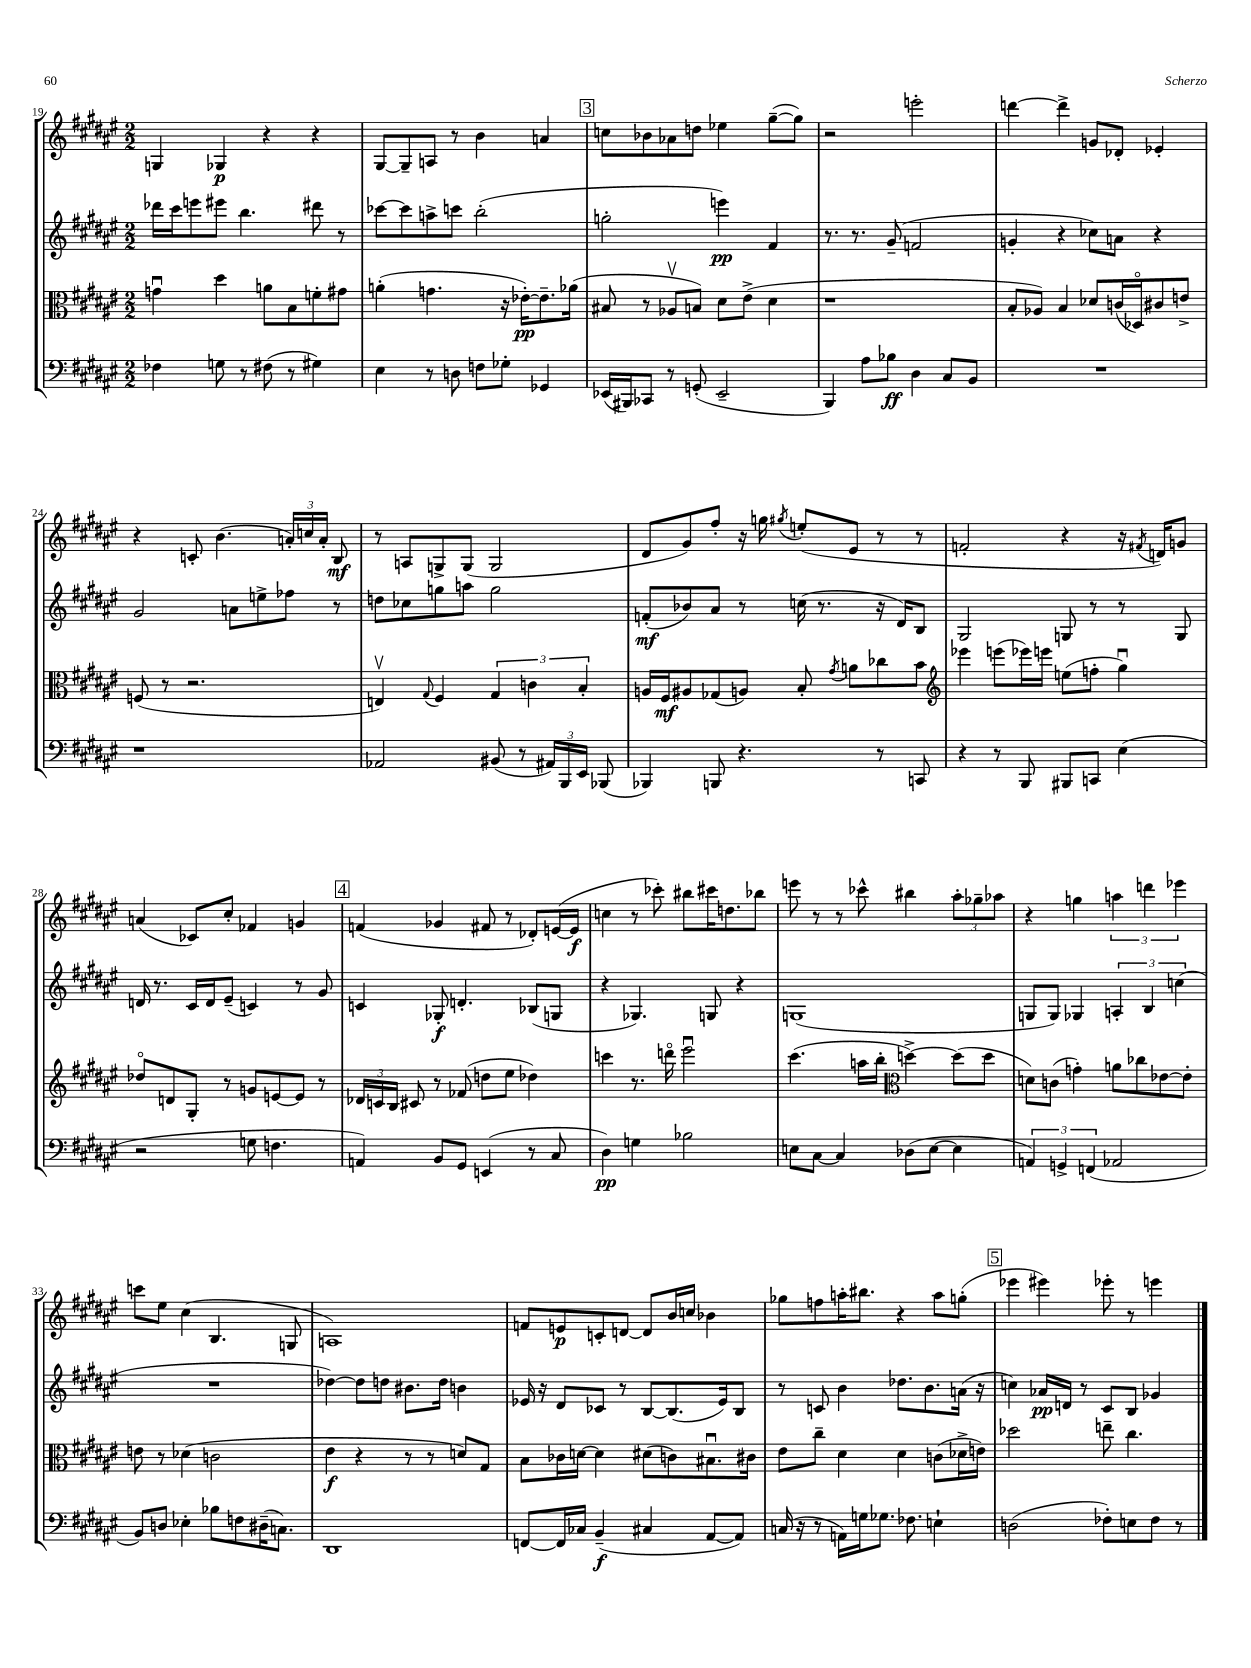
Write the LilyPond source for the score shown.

<<
\new StaffGroup <<
\new Staff = "s0" {
    \clef treble \key fis \major \numericTimeSignature \time 2/2
    \autoBeamOff g4 ges4\p r4 r4 |
    gis8[~ gis8-- a8] r8 b'4 a'4 |
    \mark \markup { \box "3" } c''8[ bes'8 aes'8 d''8] ees''4 gis''8[~--( gis''8]) |
    r2 e'''2-. |
    d'''4~ d'''4-> g'8[ des'8]-. ees'4-. |
    r4 c'8-. b'4.( \tuplet 3/2 { a'16[-.) c''16 a'16]-. } b8\mf |
    r8 a8[ g8-> g8]( g2 |
    dis'8[ gis'8) fis''8]-. r16 g''16 \acciaccatura { gis''8 } e''8[-.( eis'8] r8 r8 |
    f'2-. r4 r16 \acciaccatura { fis'8 } d'16[) g'8] |
    a'4( ces'8[) cis''8]-. fes'4 g'4 |
    \mark \markup { \box "4" } f'4( ges'4 fis'8 r8 des'8[-.) e'16~( e'16]\f |
    c''4 r8 ces'''8-.) bis''8[ cis'''16 d''8. bes''8] |
    e'''8 r8 r8 ces'''8-^ bis''4 \tuplet 3/2 { ais''8[-. ges''8-- aes''8] } |
    r4 g''4 \tuplet 3/2 { a''4 d'''4 ees'''4 } |
    c'''8[ eis''8] cis''4( b4. g8 |
    a1) |
    f'8[ e'8\p c'8-. d'8]~ d'8[ b'16 c''16] bes'4 |
    ges''8[ f''8 a''16-. bis''8.] r4 a''8[ g''8]-.( |
    \mark \markup { \box "5" } ees'''4 eis'''4) ees'''8-. r8 e'''4 \bar "|." |
}
\new Staff = "s1" {
    \clef treble \key fis \major \numericTimeSignature \time 2/2
    \autoBeamOff des'''16[ cis'''16 e'''8 eis'''8] b''4. dis'''8 r8 |
    ces'''8[~ ces'''8 a''8-> c'''8] b''2-.( |
    \mark \markup { \box "3" } g''2-. e'''4\pp) fis'4 |
    r8. r8. gis'8--( f'2 |
    g'4-. r4 ces''8[) a'8] r4 |
    gis'2 a'8[ e''8-> fes''8] r8 |
    d''8[ ces''8 g''8 a''8] g''2 |
    f'8[-.\mf( bes'8) ais'8] r8 c''16( r8. r16 dis'16[) b8] |
    gis2 g8 r8 r8 g8 |
    d'16 r8. cis'16[ d'16 eis'8]--( c'4) r8 gis'8 |
    \mark \markup { \box "4" } c'4 ges8-.\f d'4.-. bes8[( g8] |
    r4 ges4.) g8 r4 |
    g1( |
    g8[ g8]) ges4 \tuplet 3/2 { a4-. b4 c''4( } |
    R1 |
    des''4~) des''8[ d''8] bis'8.[ d''16] b'4 |
    ees'16 r16 dis'8[ ces'8] r8 b8[~ b8.( ees'16) b8] |
    r8 c'8 b'4 des''8.[ b'8. a'16]( r16 |
    \mark \markup { \box "5" } c''4) aes'16[\pp d'16] r8 cis'8[ b8] ges'4 \bar "|." |
}
\new Staff = "s2" {
    \clef alto \key fis \major \numericTimeSignature \time 2/2
    \autoBeamOff g'4\downbow dis''4 a'8[ b8 f'8-. gis'8] |
    a'4-.( g'4. r16 ees'16[~-.\pp) ees'8.-- aes'16]( |
    \mark \markup { \box "3" } bis8 r8 aes8[\upbow b8]) dis'8[ eis'8]->( dis'4 |
    r1 |
    b8[-. aes8]) b4 des'8[ c'16( des16\flageolet) cis'8 e'8]-> |
    f8( r8 r2. |
    e4\upbow) \appoggiatura { gis8 } fis4 \tuplet 3/2 { gis4 c'4 b4-. } |
    a16[ fis16\mf ais8 ges8( a8]) b8-. \acciaccatura { gis'8 } a'8[ ces''8 b'8] |
    \clef treble ees'''4 e'''8[( ees'''16) e'''16] e''8[( f''8]-. gis''4\downbow) |
    des''8[\flageolet d'8 gis8]-. r8 g'8[ e'8~ e'8] r8 |
    \mark \markup { \box "4" } \tuplet 3/2 { des'16[ c'16 b16] } cis'8 r8 fes'8( d''8[ eis''8] des''4) |
    c'''4 r8. d'''16\flageolet eis'''2\downbow |
    cis'''4.( a''16[ b''16]-. \clef alto d''4~->) d''8[( d''8] |
    d'8[) c'8]( g'4-.) a'8[ ces''8 ees'8~ ees'8]-. |
    e'8 r8 des'4( c'2 |
    eis'4\f r4 r8 r8 d'8[) gis8] |
    b8[ ces'16 d'16]~ d'4 dis'8[( c'8) bis8.\downbow cis'16] |
    eis'8[ cis''8]-- dis'4 dis'4 c'8[( des'16-> e'16]) |
    \mark \markup { \box "5" } des''2 e''8-- cis''4. \bar "|." |
}
\new Staff = "s3" {
    \clef bass \key fis \major \numericTimeSignature \time 2/2
    \autoBeamOff fes4 g8 r8 fis8( r8 gis4) |
    eis4 r8 d8 f8[ ges8]-. ges,4 |
    \mark \markup { \box "3" } ees,16[( bis,,16) ces,8] r8 g,8-.( ees,2-- |
    b,,4) ais8[ bes8]\ff dis4 cis8[ b,8] |
    R1 |
    r1 |
    aes,2 bis,8( r8 \tuplet 3/2 { ais,16[) b,,16 eis,16] } bes,,8( |
    bes,,4) b,,8 r4. r8 c,8 |
    r4 r8 b,,8 bis,,8[ c,8] eis4( |
    r2 g8 f4. |
    \mark \markup { \box "4" } a,4) b,8[ gis,8] e,4( r8 cis8 |
    dis4\pp) g4 bes2 |
    e8[ cis8]~ cis4 des8[( e8]~ e4 |
    \tuplet 3/2 { a,4) g,4-> f,4( } aes,2 |
    b,8[) d8] ees4-. bes8[ f8 dis16--( c8.]) |
    dis,1 |
    f,8[~ f,16 ces16] b,4--\f( cis4 ais,8[~ ais,8]) |
    c16( r16 r8 a,16[) g16 ges8.] fes8. e4-! |
    \mark \markup { \box "5" } d2( fes8[-.) e8 fes8] r8 \bar "|." |
}
>>
>>
\layout { \context { \Score currentBarNumber = #19 } }
